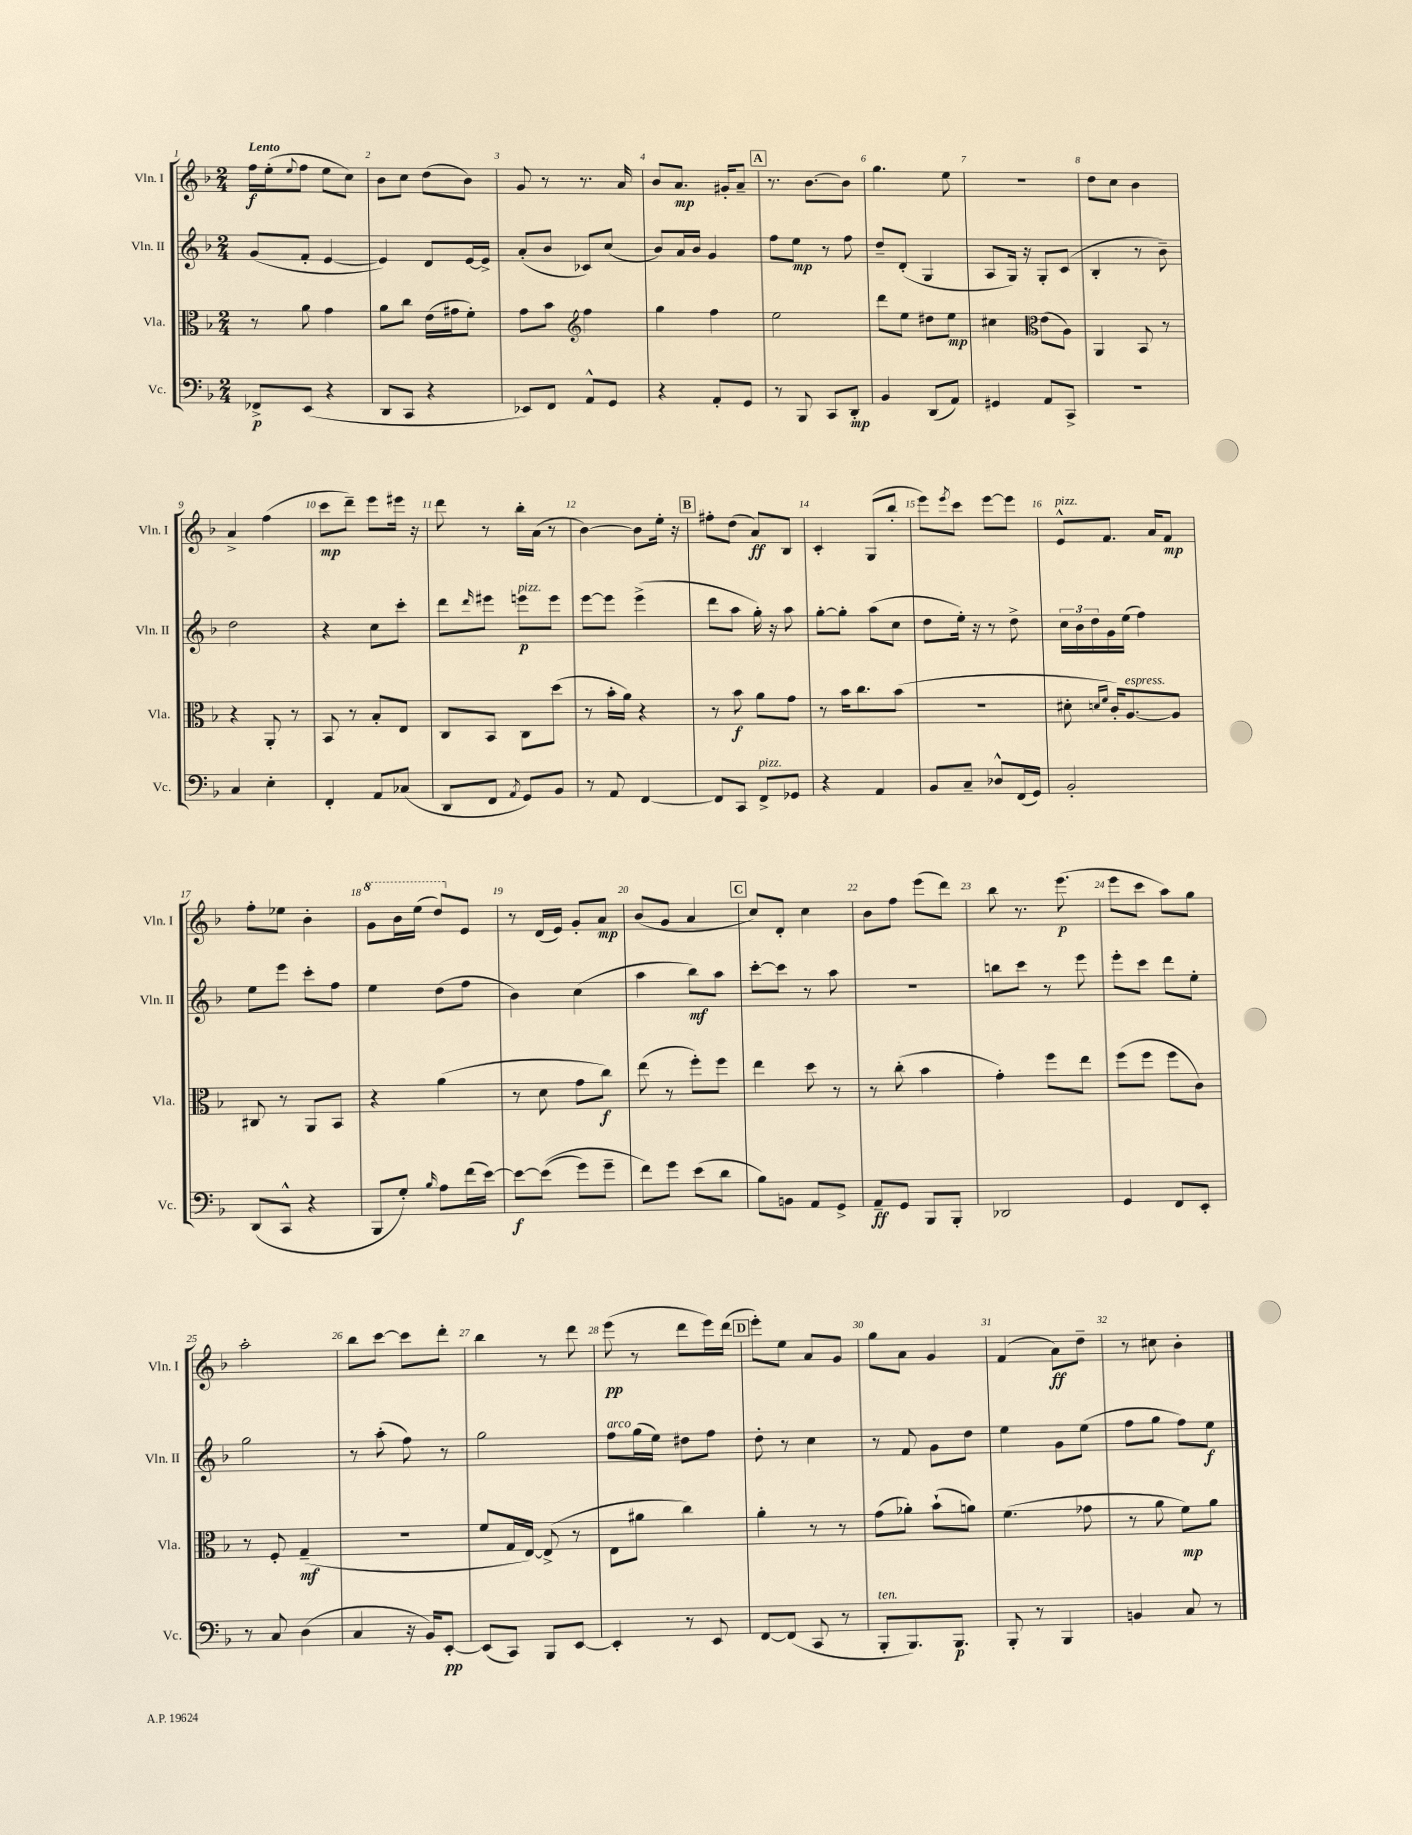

**kern	**kern	**kern	**kern
*staff4	*staff3	*staff2	*staff1
*clefF4	*clefC3	*clefG2	*clefG2
*k[b-]	*k[b-]	*k[b-]	*k[b-]
*M2/4	*M2/4	*M2/4	*M2/4
8FF-^	8r	(8g	16ff
.	.	.	(16ee'
.	.	.	8qqee
(8EE	8a	8f'	8ff
4r	4g	[4e	8ee
.	.	.	8cc)
=	=	=	=
8DD	8a	4e])	8b-
8CC	8cc	.	8cc
4r	(16e	8d	(8dd
.	16g#	.	.
.	8f')	[16e	8b-)
.	.	16e^]	.
=	=	=	=
8EE-)	8g	(8a'	8g
8FF	8b-	8b-	8r
*	*clefG2	*	*
8AA^^	4ff	8c-)	8.r
8GG	.	(8cc	.
.	.	.	16a
=	=	=	=
4r	4gg	8b-)	8b-
.	.	16a	8.a
.	.	16b-	.
8AA'	4ff	4g	.
.	.	.	16g#'
8GG	.	.	8a~
=	=	=	=
8r	2ee	8ff	8.r
8BBB-	.	8ee	.
.	.	.	[8.b-
8CC	.	8r	.
8DD'	.	8ff	8b-]
=	=	=	=
4BB-	8ddd	8dd~	4.gg
.	8ee	(8d'	.
(8DD	8dd#	4G	.
8AA)	8ee	.	8ee
=	=	=	=
4GG#	4cc#	8A	2r
.	.	16G)	.
.	.	16r	.
*	*clefC3	*	*
8AA	(8e	8G'	.
8CC^	8A)	(8c	.
=	=	=	=
2r	4AA	4B-'	8dd
.	.	.	8cc
.	8BB-	8r	4b-
.	8r	8b-~)	.
=	=	=	=
4C	4r	2dd	4a^
4E'	8AA'	.	(4ff
.	8r	.	.
=	=	=	=
4FF'	8BB-	4r	8ccc
.	8r	.	8ddd~)
8AA	8B-'	8cc	8eee
(8C-	8E	8ccc'	16eee#
.	.	.	16r
=	=	=	=
8DD	8C	8ddd	8ddd
.	.	16qqddd	.
8FF	8BB-	8eee#	8r
8qAA	.	.	.
8GG)	8C	8eee	16bb-'
.	.	.	(16a
8BB-	(8dd	8eee	8r
=	=	=	=
8r	8r	[8eee	[4b-)
8AA	16b-'	8eee]	.
.	16a)	.	.
[4FF	4r	(4eee^	8b-]
.	.	.	16ee'
.	.	.	16r
=	=	=	=
8FF]	8r	8ddd	8ff#'
8CC	8b-	8aa	(8dd
8FF^	8a	16gg')	8a)
.	.	16r	.
8GG-	8g	8aa	8B-
=	=	=	=
4r	8r	[8gg'	4c'
.	16b-	8gg']	.
.	8.cc	.	.
4AA	.	(8aa	(8G
.	(8b-	8cc	8bb-'
=	=	=	=
8BB-	2r	8dd	8eee)
.	.	.	8qeee
8C~	.	16ee')	8ccc
.	.	16r	.
8D-^^	.	8r	[8eee
(16FF	.	8dd^	8eee]
16GG)	.	.	.
=	=	=	=
2BB-'	8d#'	24cc	8e^^
.	.	24b-	.
.	.	24dd	.
.	16qqd	.	.
.	16qqf	.	.
.	16c')	16g	8.f
.	[8.A	(16ee	.
.	.	4ff)	.
.	.	.	16a
.	8A]	.	8f
=	=	=	=
(8DD	8C#	8ee	8ff'
8CC^^	8r	8eee	8ee-
4r	8AA	8ccc'	4b-'
.	8BB-	8ff	.
=	=	=	=
8BBB-	4r	4ee	8gg
8G')	.	.	16bb-
.	.	.	(16eee
16qqB-	.	.	.
8A	(4a	(8dd	8ddd)
(16f	.	8ff	8e
[16e)	.	.	.
=	=	=	=
8e_	8r	4b-)	8r
&((8e]	8d	.	(16d
.	.	.	16e)
8g)	8g	(4cc	8g'
8g~	8cc)	.	8a
=	=	=	=
8f&)	(8ee	4aa	(8b-
8g	8r	.	8g
(8e	8ff')	8bb-)	4a
8d	8ff	8aa	.
=	=	=	=
8B-)	4ee	[8ccc'	8cc)
8BB	.	8ccc]	8d'
8AA	8dd	8r	4cc
8GG^	8r	8aa	.
=	=	=	=
8AA~	8r	2r	8b-
8GG	(8cc'	.	8ff
8BBB-	4b-	.	(8eee
8BBB-'	.	.	8ddd)
=	=	=	=
2DD-	4g')	8bb	8bb-
.	.	8ccc	8.r
.	8ff	8r	.
.	.	.	(8.eee
.	8ee	8eee	.
=	=	=	=
4GG	(8ff	8eee'	8eee
.	8ff	8ccc	8ccc
8FF	8ff	8ddd	8aa)
8EE'	8c)	8ee'	8gg
=	=	=	=
8r	8r	2gg	2aa'
8C	8F'	.	.
(4D	(4G~	.	.
=	=	=	=
4C	2r	8r	8bb-
.	.	(8aa'	[8ccc
16r	.	8ff)	8ccc]
16BB-)	.	.	.
[8EE'	.	8r	8ddd'
=	=	=	=
(8EE]	8f	2gg	4bb-
8CC)	16G	.	.
.	[16E)	.	.
8BBB-	(8E^]	.	8r
[8EE	8r	.	8ddd
=	=	=	=
4EE']	8E	8ff	(8eee
.	8a#	(16gg	8r
.	.	16ee)	.
8r	4cc)	8dd#	8ddd
8EE	.	8ff	16eee)
.	.	.	(16ddd
=	=	=	=
[8FF	4a'	8dd'	8eee')
(8FF]	.	8r	8ee
8CC	8r	4cc	8a
8r	8r	.	8g
=	=	=	=
8BBB-'	(8g	8r	8gg
8.BBB-)	8a-')	8f	8a
.	(8b-`	8g	4g
8.BBB-	.	.	.
.	8a)	8dd	.
=	=	=	=
8BBB-'	(4.f	4ee	(4f
8r	.	.	.
4BBB-	.	8g	8a)
.	8g-	(8ee	8dd~
=	=	=	=
4BB	8r	8ff	8r
.	8a	8gg	8cc#
8C	8f)	8ff)	4b-'
8r	8a	8ee	.
==	==	==	==
*-	*-	*-	*-
